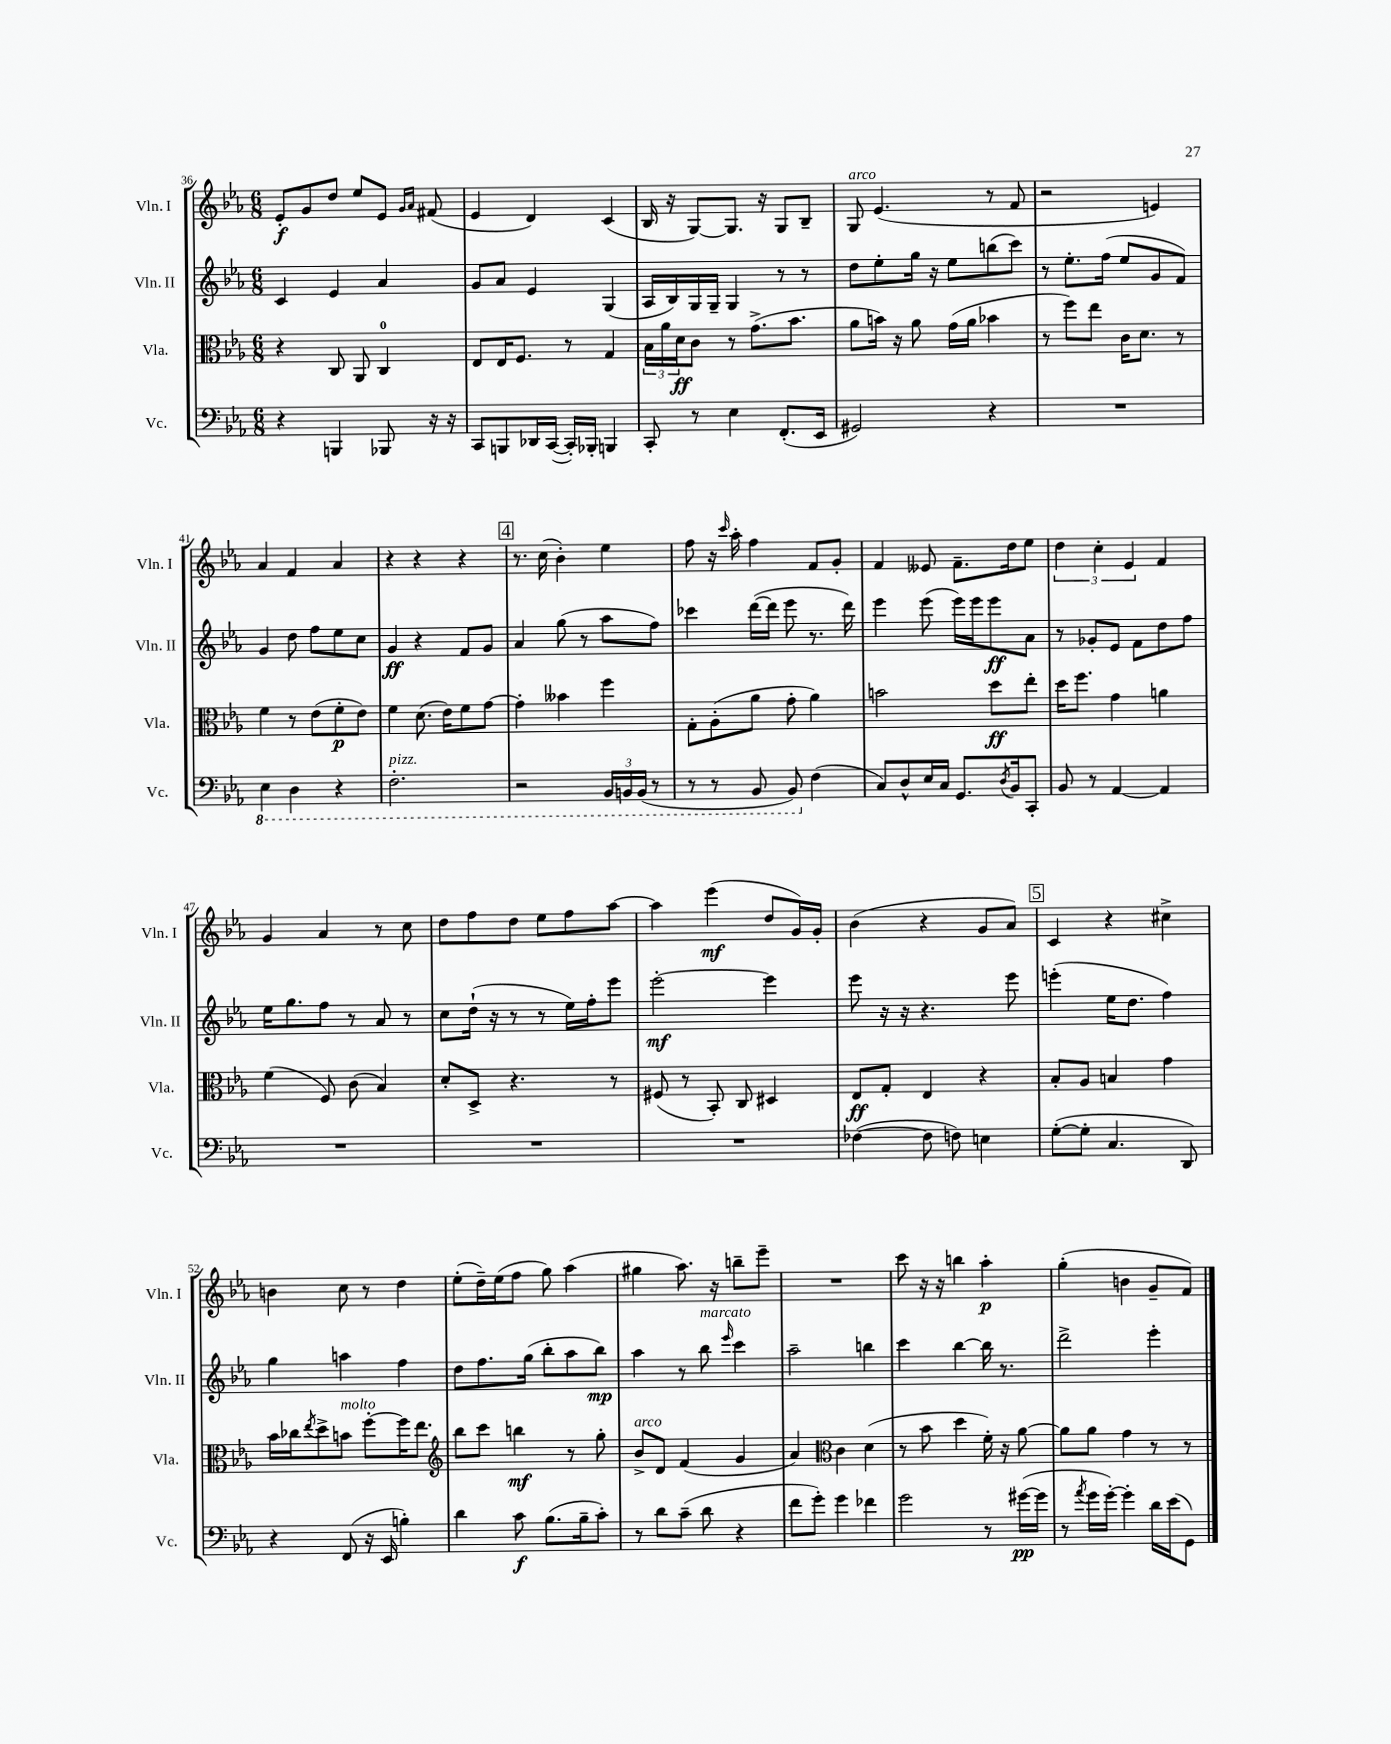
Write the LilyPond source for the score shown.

<<
\new StaffGroup <<
\new Staff = "s0" \with { instrumentName = "Vln. I" shortInstrumentName = "Vln. I" } {
    \clef treble \key ees \major \numericTimeSignature \time 6/8
    ees'8-.\f g'8 d''8 ees''8 ees'8 \grace { g'16 aes'16 } fis'8( |
    ees'4 d'4) c'4( |
    bes16 r16 g8~) g8. r16 g8 bes8-- |
    g8^\markup { \italic "arco" } ees'4.( r8 f'8 |
    r2 e'4) |
    aes'4 f'4 aes'4 |
    r4 r4 r4 |
    \mark \markup { \box "4" } r8. c''16( bes'4-.) ees''4 |
    f''8 r16 \grace { c'''16 } aes''16-. f''4 f'8 g'8-. |
    f'4 eeses'8 f'8.-- d''16 ees''8 |
    \tuplet 3/2 { d''4 c''4-. ees'4 } f'4 |
    g'4 aes'4 r8 c''8 |
    d''8 f''8 d''8 ees''8 f''8 aes''8~ |
    aes''4 ees'''4\mf( d''8 g'16) g'16-. |
    bes'4( r4 g'8 aes'8) |
    \mark \markup { \box "5" } c'4 r4 cis''4-> |
    b'4 c''8 r8 d''4 |
    ees''8-.( d''16--) ees''16( f''8 g''8) aes''4( |
    gis''4 aes''8.) r16 b''8-- ees'''8-- |
    R2. |
    c'''8 r16 r16 b''4 aes''4-.\p |
    g''4-.( b'4 g'8-- f'8) \bar "|." |
}
\new Staff = "s1" \with { instrumentName = "Vln. II" shortInstrumentName = "Vln. II" } {
    \clef treble \key ees \major \numericTimeSignature \time 6/8
    c'4 ees'4 aes'4 |
    g'8 aes'8 ees'4 g4( |
    aes16 bes16) g16 g16-- g4 r8 r8 |
    d''8 ees''8-. g''16 r16 ees''8 b''8( c'''8) |
    r8 ees''8.-. f''16( ees''8 g'8 f'8) |
    g'4 d''8 f''8 ees''8 c''8 |
    g'4\ff r4 f'8 g'8 |
    \mark \markup { \box "4" } aes'4 g''8( r8 aes''8 f''8) |
    ces'''4 d'''16~( d'''16 ees'''8 r8. d'''16) |
    ees'''4 ees'''8( ees'''16) ees'''16 ees'''8\ff aes'8 |
    r8 ges'8-. ees'8 f'8 d''8 f''8 |
    ees''16 g''8. f''8 r8 aes'8 r8 |
    c''8 d''16-!( r16 r8 r8 ees''16) f''16-. ees'''8 |
    ees'''2~-.\mf ees'''4 |
    ees'''8 r16 r16 r4. ees'''8 |
    \mark \markup { \box "5" } e'''4-.( ees''16 d''8. f''4) |
    g''4 a''4 f''4 |
    d''8 f''8. g''16( bes''8-. aes''8 bes''8\mp) |
    aes''4 r8 bes''8^\markup { \italic "marcato" } \grace { ees'''16 } c'''4 |
    aes''2-- b''4 |
    c'''4 bes''4~ bes''16 r8. |
    d'''2-> ees'''4-. \bar "|." |
}
\new Staff = "s2" \with { instrumentName = "Vla." shortInstrumentName = "Vla." } {
    \clef alto \key ees \major \numericTimeSignature \time 6/8
    r4 c8 aes,8 c4-0 |
    ees8 ees16 f8. r8 g4 |
    \tuplet 3/2 { bes16 aes'16 d'16\ff } c'8 r8 g'8.->( bes'8. |
    aes'8 b'16) r16 aes'8 g'16( aes'16 bes'4 |
    r8 f''8) ees''8 c'16 d'8. r8 |
    f'4 r8 ees'8( f'8-.\p ees'8) |
    f'4 d'8.( ees'16) f'8 g'8~ |
    \mark \markup { \box "4" } g'4-. beses'4 f''4 |
    g8-. aes8-.( aes'8 g'8-. aes'4) |
    b'2 d''8\ff ees''8-. |
    d''16 f''8. g'4 a'4 |
    f'4( f8) c'8( bes4) |
    d'8-. d8-> r4. r8 |
    fis8( r8 bes,8-.) c8 dis4 |
    ees8\ff g8-. ees4 r4 |
    \mark \markup { \box "5" } bes8-. aes8 b4 g'4 |
    bes'16 ces''16 \acciaccatura { ees''8 } d''8-> b'8^\markup { \italic "molto" } f''8~-. f''16 ees''8. |
    \clef treble bes''8 c'''8 b''4\mf r8 g''8-. |
    bes'8->^\markup { \italic "arco" } d'8 f'4( g'4 |
    aes'4) \clef alto c'4 d'4( |
    r8 bes'8 d''4 f'16-.) r16 aes'8~ |
    aes'8 aes'8 g'4 r8 r8 \bar "|." |
}
\new Staff = "s3" \with { instrumentName = "Vc." shortInstrumentName = "Vc." } {
    \clef bass \key ees \major \numericTimeSignature \time 6/8
    r4 b,,4 bes,,8 r16 r16 |
    c,8 b,,8 des,16 c,16~( c,16-.) bes,,16-. b,,4 |
    c,8-. r8 ees4 f,8.-.( ees,16 |
    gis,2) r4 |
    R2. |
    \ottava #-1 ees,4 d,4 r4 |
    f,2.-.^\markup { \italic "pizz." } |
    \mark \markup { \box "4" } r2 \tuplet 3/2 { bes,,16 b,,16 b,,16( } r8 |
    r8 r8 bes,,8 bes,,8) \ottava #0 f4( |
    c8) d8-^ ees16 c16 g,8. \acciaccatura { d8 } bes,16 c,8-. |
    bes,8 r8 aes,4~ aes,4 |
    R2. |
    R2. |
    R2. |
    fes4~( fes8 f8) e4 |
    \mark \markup { \box "5" } g8~-.( g8-. c4. d,8) |
    r4 f,8( r16 ees,16 b4-.) |
    d'4 c'8\f bes8.( bes16-- c'8-.) |
    r8 d'8 c'8--( d'8 r4 |
    f'8 g'8-.) g'4 fes'4 |
    g'2 r8 gis'16~\pp( gis'16 |
    r8 \acciaccatura { aes'8 } g'16 g'16~-.) g'4-. d'16 ees'16( g,8) \bar "|." |
}
>>
>>
\layout { \context { \Score currentBarNumber = #36 } }
